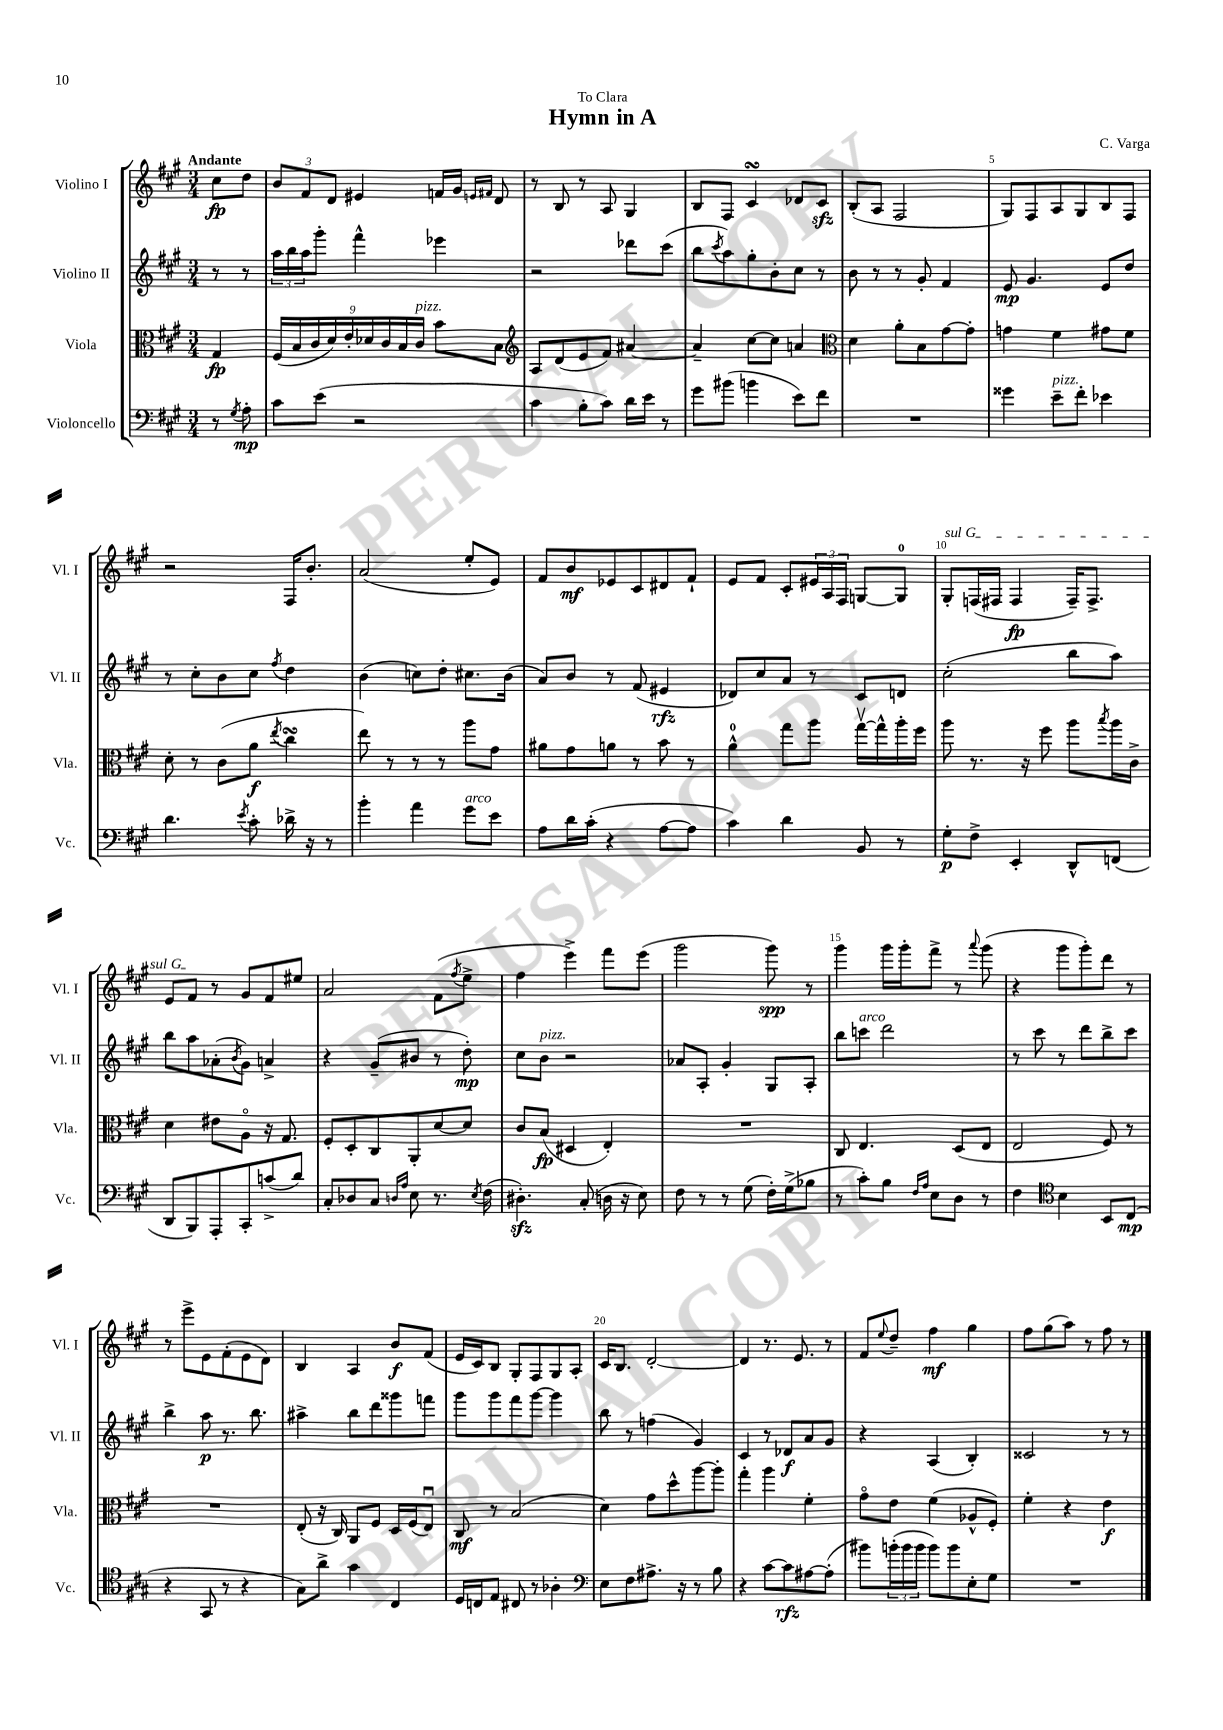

**kern	**kern	**kern	**kern
*staff4	*staff3	*staff2	*staff1
*clefF4	*clefC3	*clefG2	*clefG2
*k[f#c#g#]	*k[f#c#g#]	*k[f#c#g#]	*k[f#c#g#]
*M3/4	*M3/4	*M3/4	*M3/4
8r	4G#/	8r	8cc#\L
8qG#/	.	.	.
8A'\	.	8r	8dd\J
=	=	=	=
8c#\L	(18F#/LL	24aa\LL	12b/L
.	.	24bb\	.
.	18B/	.	.
.	.	24aa\J	12f#/
.	18c#/	.	.
(8e\J	.	8ggg#'\J	.
.	18d/)	.	12d/J
.	18e'/	.	.
2r	.	4fff#^^\	4e#/
.	18d-/	.	.
.	18c#/	.	.
.	18B/	.	.
.	18c#/JJ	.	.
.	8b\L	4eee-\	16f/LL
.	.	.	16g#/JJ
.	.	.	16qqe/LL
.	.	.	16qqf#/JJ
.	8B\J	.	8d/
=	=	=	=
*	*clefG2	*	*
4c#\	8A/L	2r	8r
.	(8d/	.	8B/
8B'\L	8e/	.	8r
8c#\J)	8f#/J)	.	8A/
16d\LL	[4a#/	8ddd-\L	4G#/
16e\JJ	.	.	.
8r	.	(8ccc#\J	.
=	=	=	=
8g#\L	4a#~/]	8bb\L	8B/L
.	.	8qccc#/	.
(8b#\J	.	8aa\)	8F#/J
4b\	[8cc#\L	8gg#'\	4c#/
.	8cc#\]J	8b'\	.
8e\L)	4a/	8cc#\J	8d-/L
8f#\J	.	8r	8c#/J
=	=	=	=
*	*clefC3	*	*
2.r	4d\	8b\	(8B'/L
.	.	8r	8A/J
.	8a'\L	8r	2F#/
.	8B\	8g#'/	.
.	[8g#\	4f#/	.
.	8g#'\]J	.	.
=	=	=	=
4g##\	4g\	8e/	8G#/L)
.	.	4.g#/	8F#/
8e~\L	4f#\	.	8A/
8f#'\J	.	.	8G#/
4e-\	8g#\L	8e/L	8B/
.	8f#\J	8dd/J	8F#/J
=	=	=	=
4.d\	8d'\	8r	2r
.	8r	8cc#'\L	.
.	(8c#\L	8b\	.
8qe/	.	.	.
8c#'\	8a\J	8cc#\J	.
.	8qee/	8qff#/	.
16d-^\	4cc#\	4dd\	16F#/LK
16r	.	.	8.b'/J
8r	.	.	.
=	=	=	=
4b'\	8ee\)	(4b\	(2a/
.	8r	.	.
4a\	8r	8cc\L)	.
.	8r	8dd'\J	.
8g#\L	8aa\L	8.cc#\L	8ee'/L
8e\J	8g#\J	.	8e/J)
.	.	(16b\Jk	.
=	=	=	=
8A\L	8a#\L	8a/L)	8f#/L
16d\L	8g#\	8b/J	8b/
(16c#'\JJ	.	.	.
4r	8a\J	8r	8e-/
.	8r	(8f#/	8c#/
[8A\L	8b\	4e#/	8d#/
8A\]J	8r	.	8f#`/J
=	=	=	=
4c#\)	4a^^\	8d-/L)	8e/L
.	.	8cc#/	8f#/J
4d\	8gg#\L	8a/J	8c#'/L
.	8aa\J	8r	24e#/L
.	.	.	24A/
.	.	.	24F#/JJ
8BB/	[16gg#v\LL	8c#/L	[8G/L
.	16gg#^^\]	.	.
8r	16aa'\	8d/J	8G/]J
.	16ff#\JJ	.	.
=	=	=	=
8G#'\L	8aa\	(2cc#'\	8G#'/L
8F#^\J	8.r	.	(16F/L
.	.	.	16F#/JJ
4EE'/	.	.	4F#/
.	16r	.	.
.	8ff#\	.	.
8DD^^/L	8aa\L	8bb\L	16F#~/LK)
.	.	.	8.F#^/J
.	8qbb/	.	.
(8FF/J	16aa\L	8aa\J)	.
.	16c#^\JJ	.	.
=	=	=	=
8DD/L	4d\	8bb\L	8e/L
8BBB/)	.	8aa\	8f#/J
8AAA'/	8e#\L	(8a-'\	8r
.	.	8qb/	.
8CC#'/	8Ao\J	8g#\J)	8g#/L
(8c^/	16r	4a^/	8f#/
.	8.G#/	.	.
8d/J)	.	.	8ee#/J
=	=	=	=
8C#'/L	8F#'/L	4r	2a/
8D-/	8D'/	.	.
8C#/J	8C#/	(8g#~/L	.
16qqD/LL	.	.	.
16qqA/JJ	.	.	.
8E\	8AA'/	8b#/J	.
8.r	[8d/	8r	(8f#\L
.	.	.	8qff#/
.	8d/]J	8dd'\)	8ee^\J
8qE/	.	.	.
(16F#\	.	.	.
=	=	=	=
4.D#'\)	8c#/L	8cc#\L	4ff#\
.	(8B/J	8b\J	.
.	4D#/	2r	4eee^\)
(8C#'/	.	.	.
16D\	4E'/)	.	8fff#\L
16r	.	.	.
8E\)	.	.	(8eee\J
=	=	=	=
8F#\	2.r	8a-/L	2ggg#\
8r	.	8A'/J	.
8r	.	4g#'/	.
(8G#\	.	.	.
16F#'\LL)	.	8G#/L	8ggg#\)
(16G#^\J	.	.	.
8B-\J	.	8A'/J	8r
=	=	=	=
8r	8C#/	8bb\L	4ggg#\
8c#'\L)	4.E/	8ccc\J	.
8B\J	.	2ddd\	16ggg#\LL
.	.	.	16ggg#'\J
16qqF#/LL	.	.	.
16qqA/JJ	.	.	.
8E\L	.	.	8fff#^\J
8D\J	(8D/L	.	8r
.	.	.	8qqaaa/
8r	8E/J	.	(8ggg#\
=	=	=	=
4F#\	2E/	8r	4r
.	.	8ccc#\	.
*clefC4	*	*	*
4B\	.	8r	8ggg#\L
.	.	8ddd\L	8ggg#'\)
8BB/L	8F#/)	8bb^\	8ddd\J
(8C#/J	8r	8ccc#\J	8r
=	=	=	=
4r	2.r	4bb^\	8r
.	.	.	8eee^\L
8GG#/	.	8aa\	8e\
8r	.	8.r	(8f#'\
4r	.	.	8e\
.	.	8.bb\	.
.	.	.	8d\J)
=	=	=	=
8G#\L)	(8E'/	4aa#^\	4B/
8a^\J	16r	.	.
.	16C#/)	.	.
4g#\	8AA/L	8bb\L	4A/
.	8F#/J	8ddd\	.
4C#/	16D/LL	8ggg##\	8b/L
.	(16F#/J	.	.
.	8Eu/J)	8fff\J	(8f#/J
=	=	=	=
16D/LL	8C#/	8ggg#\L	16e/LL
16C/J	.	.	16c#/J)
8E/J	8r	8ggg#\	8B/J
8C#/	(2B/	8fff#\	8G#'/L
8r	.	[8ggg#\J	8F#/
4A-'\	.	4ggg#\]	8G#/
.	.	.	8A'/J
=	=	=	=
*clefF4	*	*	*
8E\L	4d\)	8bb\	16c#/LK
.	.	.	8.B/J
8F#\	.	8r	.
8.A#^\J	8g#\L	(4ff\	[2d'/
.	8dd^^\	.	.
16r	.	.	.
8r	[8aa\	4g#/)	.
8B\	8aa'\]J	.	.
=	=	=	=
4r	4gg#'\	4c#/	4d/]
[8c#\L	4aa\	8r	8.r
8c#\]	.	8d-/L	.
.	.	.	8.e/
[8A#\	4f#'\	8a/	.
(8A#'\]J	.	8g#/J	8r
=	=	=	=
8b#\L)	8g#o\L	4r	8f#/L
.	.	.	8qqee/
(24b'\L	8e\J	.	8dd~/J
24b\	.	.	.
24b\JJ	.	.	.
8b\L)	(4f#\	(4A/	4ff#\
8b\	.	.	.
8E'\	8A-^^/L	4B'/)	4gg#\
8G#\J	8F#'/J)	.	.
=	=	=	=
2.r	4f#'\	2c##/	8ff#\L
.	.	.	(8gg#\
.	4r	.	8aa\J)
.	.	.	8r
.	4e\	8r	8ff#\
.	.	8r	8r
==	==	==	==
*-	*-	*-	*-
